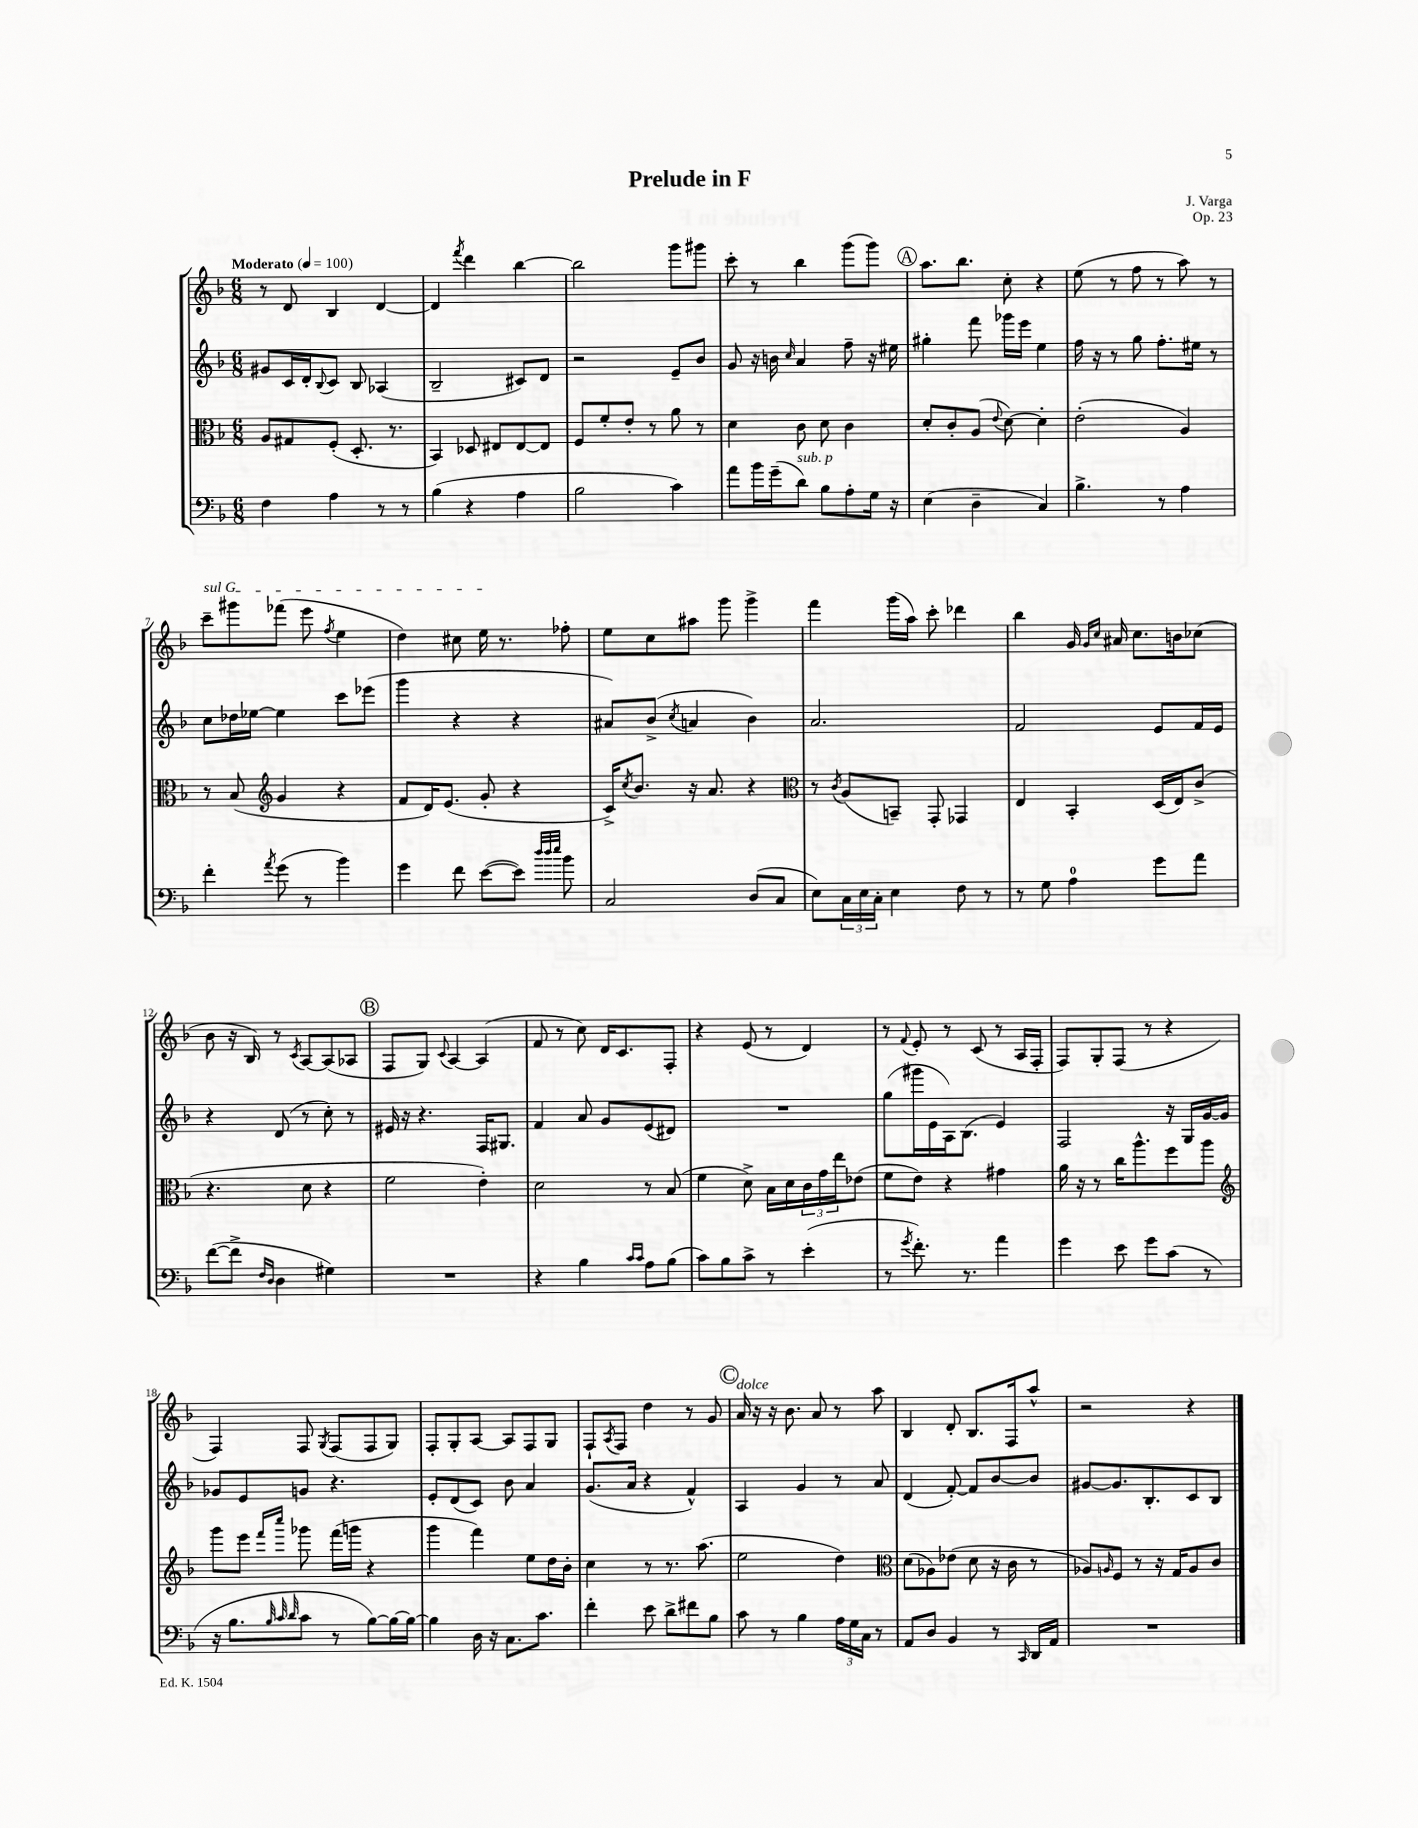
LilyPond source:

\header { title = "Prelude in F" composer = "J. Varga" opus = "Op. 23" }
<<
\new StaffGroup <<
\new Staff = "s0" {
    \clef treble \key f \major \numericTimeSignature \time 6/8 \tempo "Moderato" 4 = 100
    r8 d'8 bes4 d'4~ |
    d'4 \acciaccatura { f'''8 } d'''4 bes''4~ |
    bes''2 g'''8 gis'''8 |
    c'''8-. r8 bes''4 g'''8( g'''8) |
    \mark \markup { \circle "A" } a''8. bes''8. c''8-. r4 |
    e''8( r8 f''8 r8 a''8) r8 |
    \once \override TextSpanner.bound-details.left.text = \markup { \italic "sul G" } c'''8--\startTextSpan gis'''8 fes'''8( e'''8 \acciaccatura { f''8 } e''4 |
    d''4) cis''8 e''16\stopTextSpan r8. fes''8-. |
    e''8 c''8 ais''8 g'''8 g'''4-> |
    f'''4 g'''16( a''16) c'''8-. des'''4 |
    bes''4 g'16 \grace { g'16 c''16 } ais'16 c''8. b'16 ces''8( |
    bes'8 r16 bes16) r8 \acciaccatura { c'8 } a8~ a8( aes8 |
    \mark \markup { \circle "B" } f8 g8) \appoggiatura { c'8 } a4~ a4( |
    f'8 r8 c''8) d'16 c'8. f8-. |
    r4 e'8( r8 d'4) |
    r8 \appoggiatura { f'8 } e'8-. r8 c'8( r8 a16 f16-. |
    f8) g8-. f8( r8 r4 |
    f4) f8 \acciaccatura { g8 } f8( f8 g8) |
    f8-. g8-. a8~ a8 f8 g8 |
    f8-! \acciaccatura { a8 } f8 d''4 r8 g'8 |
    \mark \markup { \circle "C" } a'16^\markup { \italic "dolce" } r16 r16 bes'8. a'8 r8 a''8 |
    bes4 d'8-. bes8. f16 a''8-^ |
    r2 r4 \bar "|." |
}
\new Staff = "s1" {
    \clef treble \key f \major \numericTimeSignature \time 6/8
    gis'8 c'16 d'16-. \appoggiatura { bes8 } c'8 bes8 aes4( |
    bes2-- cis'8) d'8 |
    r2 e'8-- bes'8 |
    g'8 r16 b'16 \grace { c''16 } a'4 f''8-- r16 eis''16 |
    \mark \markup { \circle "A" } gis''4-. f'''8 ges'''16 e'''16 e''4 |
    f''16 r16 r8 g''8 f''8.-. eis''16 r8 |
    c''8 des''16 ees''16~ ees''4 c'''8 ees'''8( |
    g'''4 r4 r4 |
    ais'8) bes'8->( \acciaccatura { c''8 } a'4 bes'4) |
    a'2. |
    f'2 e'8 f'16 e'16 |
    r4 d'8( r8 c''8-.) r8 |
    \mark \markup { \circle "B" } eis'16 r16 r4. f16 gis8. |
    f'4 a'8 g'8 e'8( dis'8) |
    R2. |
    g''8( gis'''16 e'16 a16) bes8.( e'4) |
    f2 r16 g16 g'16~ g'16 |
    ges'8 e'8 g'8 r4. |
    e'8-. d'8( c'8) bes'8 a'4 |
    g'8.( a'16 r4 f'4-^) |
    \mark \markup { \circle "C" } a4 g'4 r8 a'8 |
    d'4( f'8~-.) f'8 bes'8~ bes'8 |
    gis'8~ gis'8. bes8.-. c'8 bes8 \bar "|." |
}
\new Staff = "s2" {
    \clef alto \key f \major \numericTimeSignature \time 6/8
    a8 gis8 f8-.( d8.-. r8. |
    bes,4) des8 eis8 eis8~ eis8 |
    f8 f'8-. e'8-. r8 a'8 r8 |
    d'4 c'8 d'8 c'4 |
    \mark \markup { \circle "A" } d'8-. c'8-. a8( \appoggiatura { e'8 } d'8~) d'4-. |
    e'2-.( a4) |
    r8 bes8( \clef treble g'4 r4 |
    f'8 d'16) e'8.( g'8-. r4 |
    c'16->) \acciaccatura { c''8 } bes'8. r16 a'8. r4 |
    \clef alto r8 \acciaccatura { c'8 } a8( b,8--) g,8-. ges,4 |
    e4 bes,4-. d16( e16) c'8->( |
    r4. d'8 r4 |
    \mark \markup { \circle "B" } f'2 e'4-.) |
    d'2 r8 bes8( |
    f'4 d'8->) bes16 d'16 \tuplet 3/2 { c'16 g'16 e''16 } ees'8( |
    f'8 e'8) r4 gis'4 |
    a'16 r16 r8 c''16 a''8.-^ f''8 a''8 |
    \clef treble g'''8 e'''8 \grace { f'''16 c''''16 } ges'''8 f'''16( g'''16 r4 |
    g'''4 f'''4) e''8 d''16 bes'16-. |
    c''4 r8 r8. a''8.( |
    \mark \markup { \circle "C" } e''2 d''4) |
    \clef alto d'8( aes8) ees'8( d'8 r16 c'16 r8 |
    aes8) \grace { a16 } f8 r8 r16 g16 a8 c'8 \bar "|." |
}
\new Staff = "s3" {
    \clef bass \key f \major \numericTimeSignature \time 6/8
    f4 a4 r8 r8 |
    bes4( r4 a4 |
    bes2 c'4) |
    a'8 bes'16 g'16--( d'8^\markup { \italic "sub. p" }) bes8 a8-. g16 r16 |
    \mark \markup { \circle "A" } e4( d4-- c4) |
    bes4.-> r8 a4 |
    f'4-. \acciaccatura { a'8 } g'8( r8 bes'4) |
    g'4 f'8 e'8~( e'8) \grace { d''32 d''32 e''32 } bes'8 |
    c2 d8( c8 |
    e8) \tuplet 3/2 { c16 e16 c16-. } e4 f8 r8 |
    r8 g8 a4-0 g'8 a'8 |
    f'8~( f'8-> \grace { f16 d16 } d4 gis4) |
    \mark \markup { \circle "B" } R2. |
    r4 bes4 \grace { c'16 c'16 } a8 bes8( |
    c'8) bes8 c'8-> r8 e'4-.( |
    r8 \acciaccatura { g'8 } f'8.-.) r8. a'4 |
    g'4 e'8 g'8 c'8( r8 |
    r16 bes8. \grace { bes32 c'32 d'32 } c'8 r8 bes8~) bes16~ bes16~ |
    bes4 d16 r16 c8. c'8. |
    f'4-. e'8 d'8-> fis'8 bes8 |
    \mark \markup { \circle "C" } c'8 r8 bes4 \tuplet 3/2 { a16 g16 c16 } r8 |
    a,8 d8 bes,4 r8 \grace { c,16 } d,16 a,16 |
    R2. \bar "|." |
}
>>
>>
